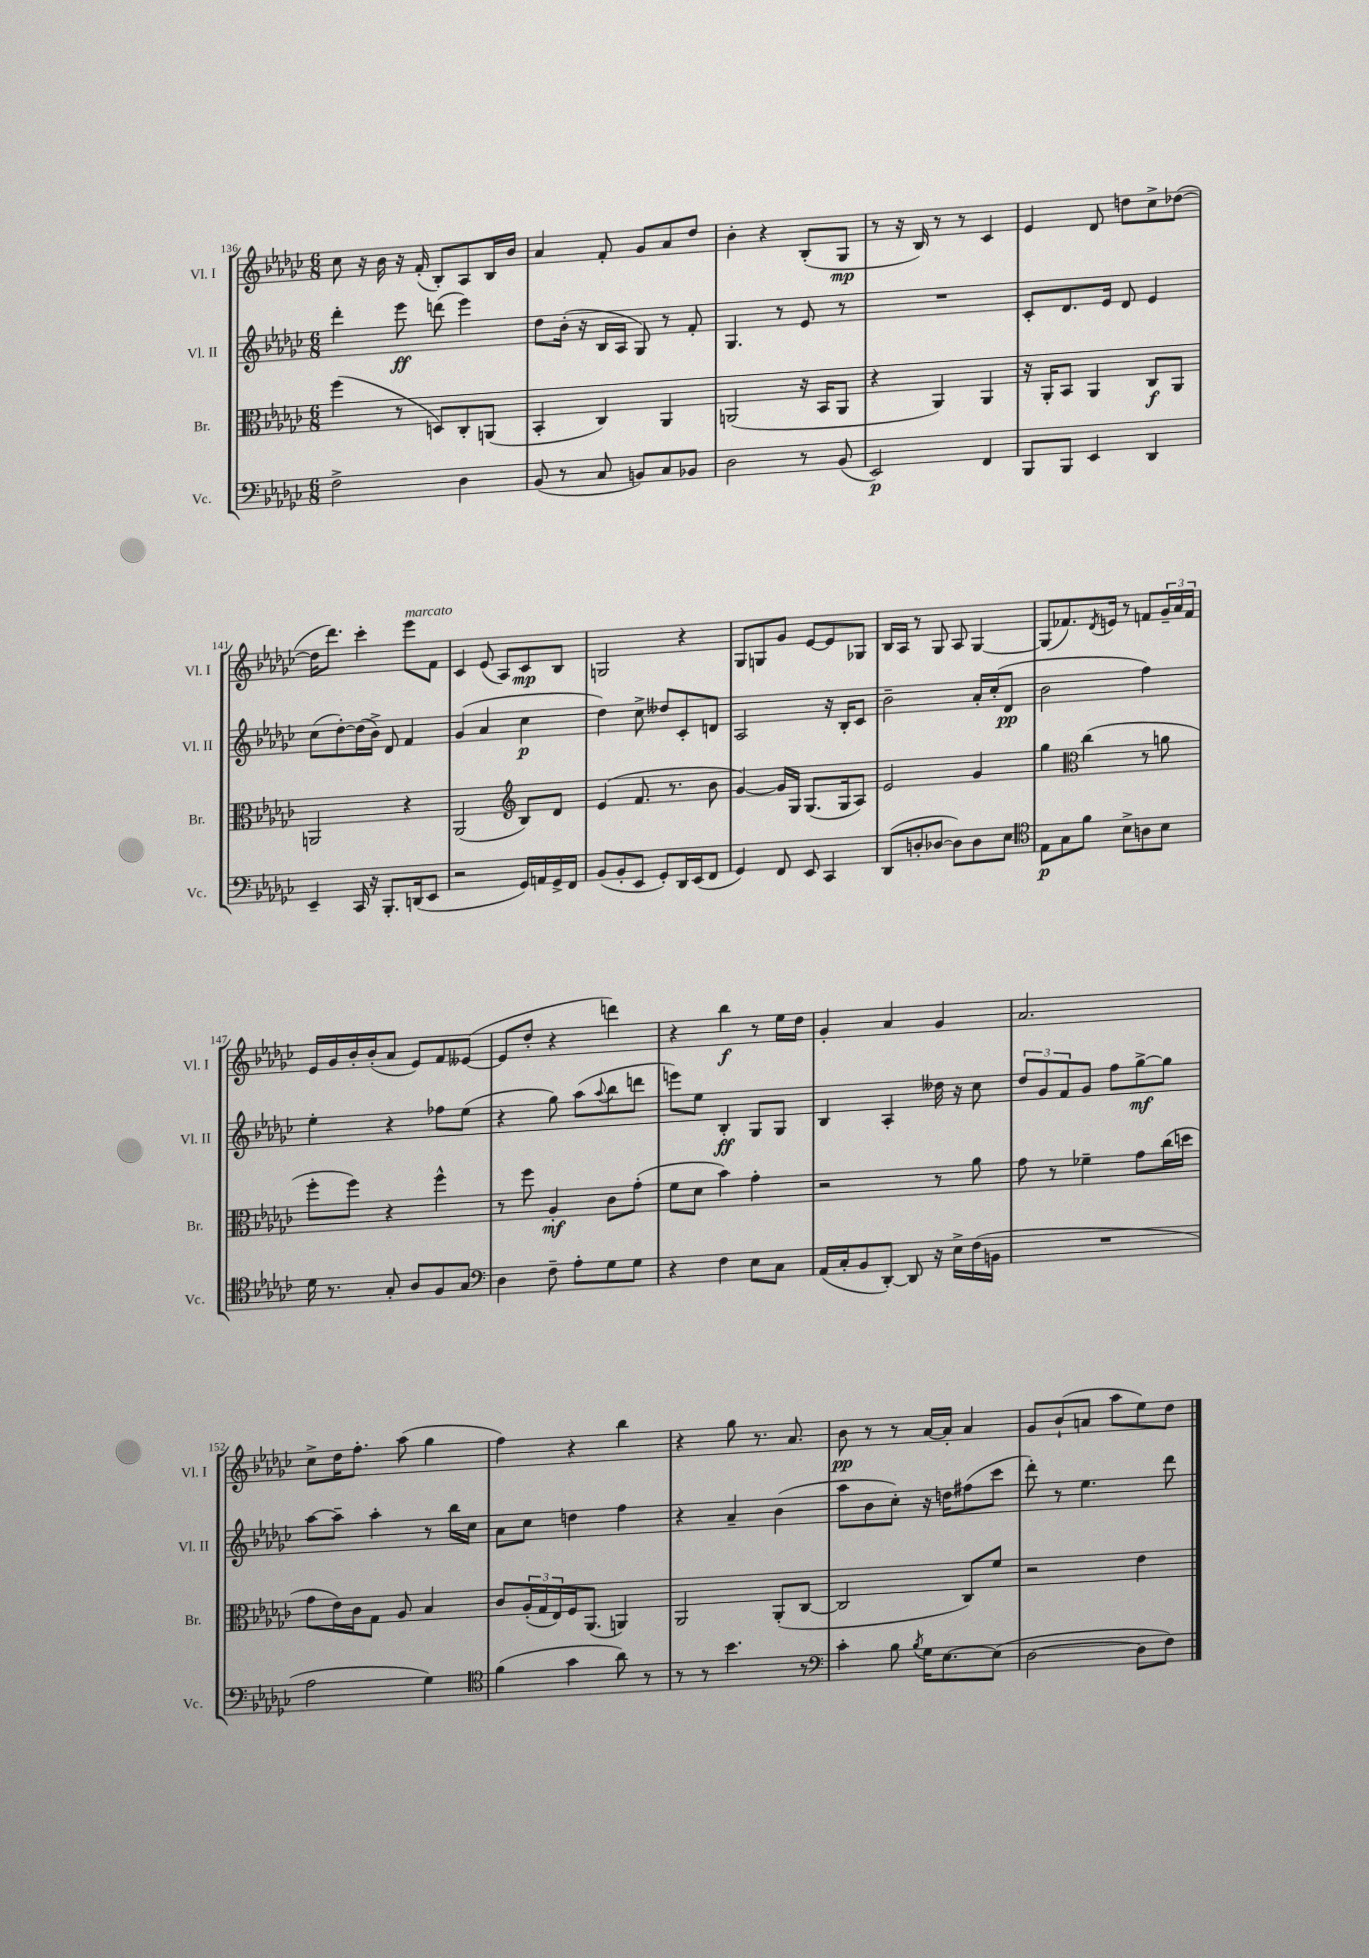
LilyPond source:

<<
\new StaffGroup <<
\new Staff = "s0" \with { instrumentName = "Vl. I" shortInstrumentName = "Vl. I" } {
    \clef treble \key ges \major \numericTimeSignature \time 6/8
    ces''8 r16 bes'16 r16 f'16-.( bes8-.) aes8 bes16 bes'16 |
    aes'4 f'8-. ges'8 aes'8 des''8 |
    bes'4-. r4 bes8-.( ges8\mp |
    r8 r16 bes16) r8 r8 ces'4 |
    ees'4 des'8 d''8 ces''8-> des''8~( |
    des''16 des'''8.) ces'''4-. ees'''8^\markup { \italic "marcato" } f'8 |
    ces'4 ees'8( aes8) ces'8\mp bes8 |
    g2 r4 |
    ges8 g8 ges'8 ees'8~ ees'8 ges8 |
    bes16 aes16 r8 ges8 aes8 ges4~ |
    ges8( fes'8.) \acciaccatura { des'8 } e'16 r8 f'8 \tuplet 3/2 { ges'16-- aes'16 f'16 } |
    ees'16 ges'16 bes'16-. bes'16-.( aes'8 ees'8) f'8 eeses'8~( |
    eeses'8 des''8-. r4 d'''4) |
    r4 bes''4\f r8 ees''16 des''16 |
    ges'4-. aes'4 ges'4 |
    aes'2. |
    ces''8-> des''16 f''8.-. aes''8( ges''4 |
    f''4) r4 bes''4 |
    r4 ges''8 r8. aes'8. |
    bes'8\pp r8 r8 aes'16~ aes'16-. aes'4 |
    ges'8 bes'8-!( a'8 aes''8 ees''8) des''8 \bar "|." |
}
\new Staff = "s1" \with { instrumentName = "Vl. II" shortInstrumentName = "Vl. II" } {
    \clef treble \key ges \major \numericTimeSignature \time 6/8
    des'''4-. ees'''8\ff d'''8( ees'''4) |
    des''8 bes'16-.( r16 bes16 aes16 ges8) r8 f'8-. |
    ges4. r8 ees'8 r8 |
    R2. |
    ces'8-. des'8. ees'16 des'8 ees'4 |
    ces''8( des''8~-.) des''16( bes'16->) des'8 f'4 |
    ges'4( aes'4 ces''4\p |
    des''4) ces''8-> deses''8 ces'8-. d'8 |
    aes2 r16 bes16-. ces'8 |
    bes'2-- aes'16-. ces''16-.( des'8\pp |
    bes'2 f''4) |
    ees''4-. r4 fes''8 ees''8( |
    r4 ges''8) aes''8( \appoggiatura { aes''8 } bes''8 d'''8 |
    e'''8) ees''8 bes4-.\ff ges8 ges8 |
    bes4 aes4-. deses''16 r16 ces''8 |
    \tuplet 3/2 { des''8 ges'8 f'8 } ges'8 f''8 ges''8~->\mf ges''8 |
    aes''8~ aes''8-- aes''4-. r8 bes''16 ces''16 |
    aes'8 ces''8 d''4 f''4 |
    r4 aes'4-- bes'4( |
    aes''8 bes'8 ces''8-.) r16 d''16 fis''8( ces'''8 |
    des'''8-.) r8 ees''4. des'''8 \bar "|." |
}
\new Staff = "s2" \with { instrumentName = "Br." shortInstrumentName = "Br." } {
    \clef alto \key ges \major \numericTimeSignature \time 6/8
    f''4( r8 d8) ces8-. a,8( |
    bes,4-. ces4) aes,4 |
    a,2( r16 bes,16 a,8 |
    r4 aes,4) aes,4 |
    r16 aes,16-. bes,8 aes,4 ces8\f aes,8 |
    a,2 r4 |
    aes,2( \clef treble bes8) des'8 |
    ees'4( f'8. r8. bes'8 |
    ges'4~) ges'16 ges16 ges8.( ges16 aes8) |
    ees'2 ges'4 |
    ges''4 \clef alto ces''4( r8 a'8 |
    f''8-. f''8) r4 f''4-^ |
    r8 f''8 aes4-.\mf ces'8 ges'8-.( |
    f'8 des'8 bes'4) ges'4-. |
    r2 r8 aes'8 |
    ges'8 r8 fes'4-- ges'8 ces''16( d''16 |
    ges'8 ees'16) ces'16 ges8 aes8 bes4 |
    ces'8 \tuplet 3/2 { aes16-.( ges16 ees16) } f16 aes,8.( a,4) |
    aes,2 aes,8-.( ces8~ |
    ces2 ces8) f'8 |
    r2 ees'4 \bar "|." |
}
\new Staff = "s3" \with { instrumentName = "Vc." shortInstrumentName = "Vc." } {
    \clef bass \key ges \major \numericTimeSignature \time 6/8
    f2-> des4 |
    bes,8( r8 ces8 b,8) ces8 bes,8 |
    des2 r8 bes,8( |
    ees,2\p) f,4 |
    bes,,8 bes,,8 ees,4 des,4 |
    ees,4-- ces,16 r16 bes,,8.-. d,16( ees,8 |
    r2 ges,16) a,16 ges,16-> f,16 |
    bes,8( bes,8-. ees,8 ges,8-.) des,16 ees,16( f,8 |
    ges,4) f,8 ees,8 ces,4 |
    des,8( d8-. des8~ des8) des8 ees8 |
    \clef tenor ees8\p ges8 f'8 bes8-> a8 bes8 |
    des'16 r8. ges8-. aes8 f8 ges8 |
    \clef bass des4 f8-- aes8-. ges8 ges8 |
    r4 f4 ees8 ces8 |
    aes,16( ces16-. bes,8 des,8~-.) des,8 r16 ees16-> f16( b,16 |
    R2. |
    aes2 ges4) |
    \clef tenor f'4( ges'4 aes'8) r8 |
    r8 r8 bes'4. r8 |
    \clef bass ces'4-. bes8 \acciaccatura { bes8 } ges16 ees8.~ ees8( |
    des2~ des8 f8) \bar "|." |
}
>>
>>
\layout { \context { \Score currentBarNumber = #136 } }
